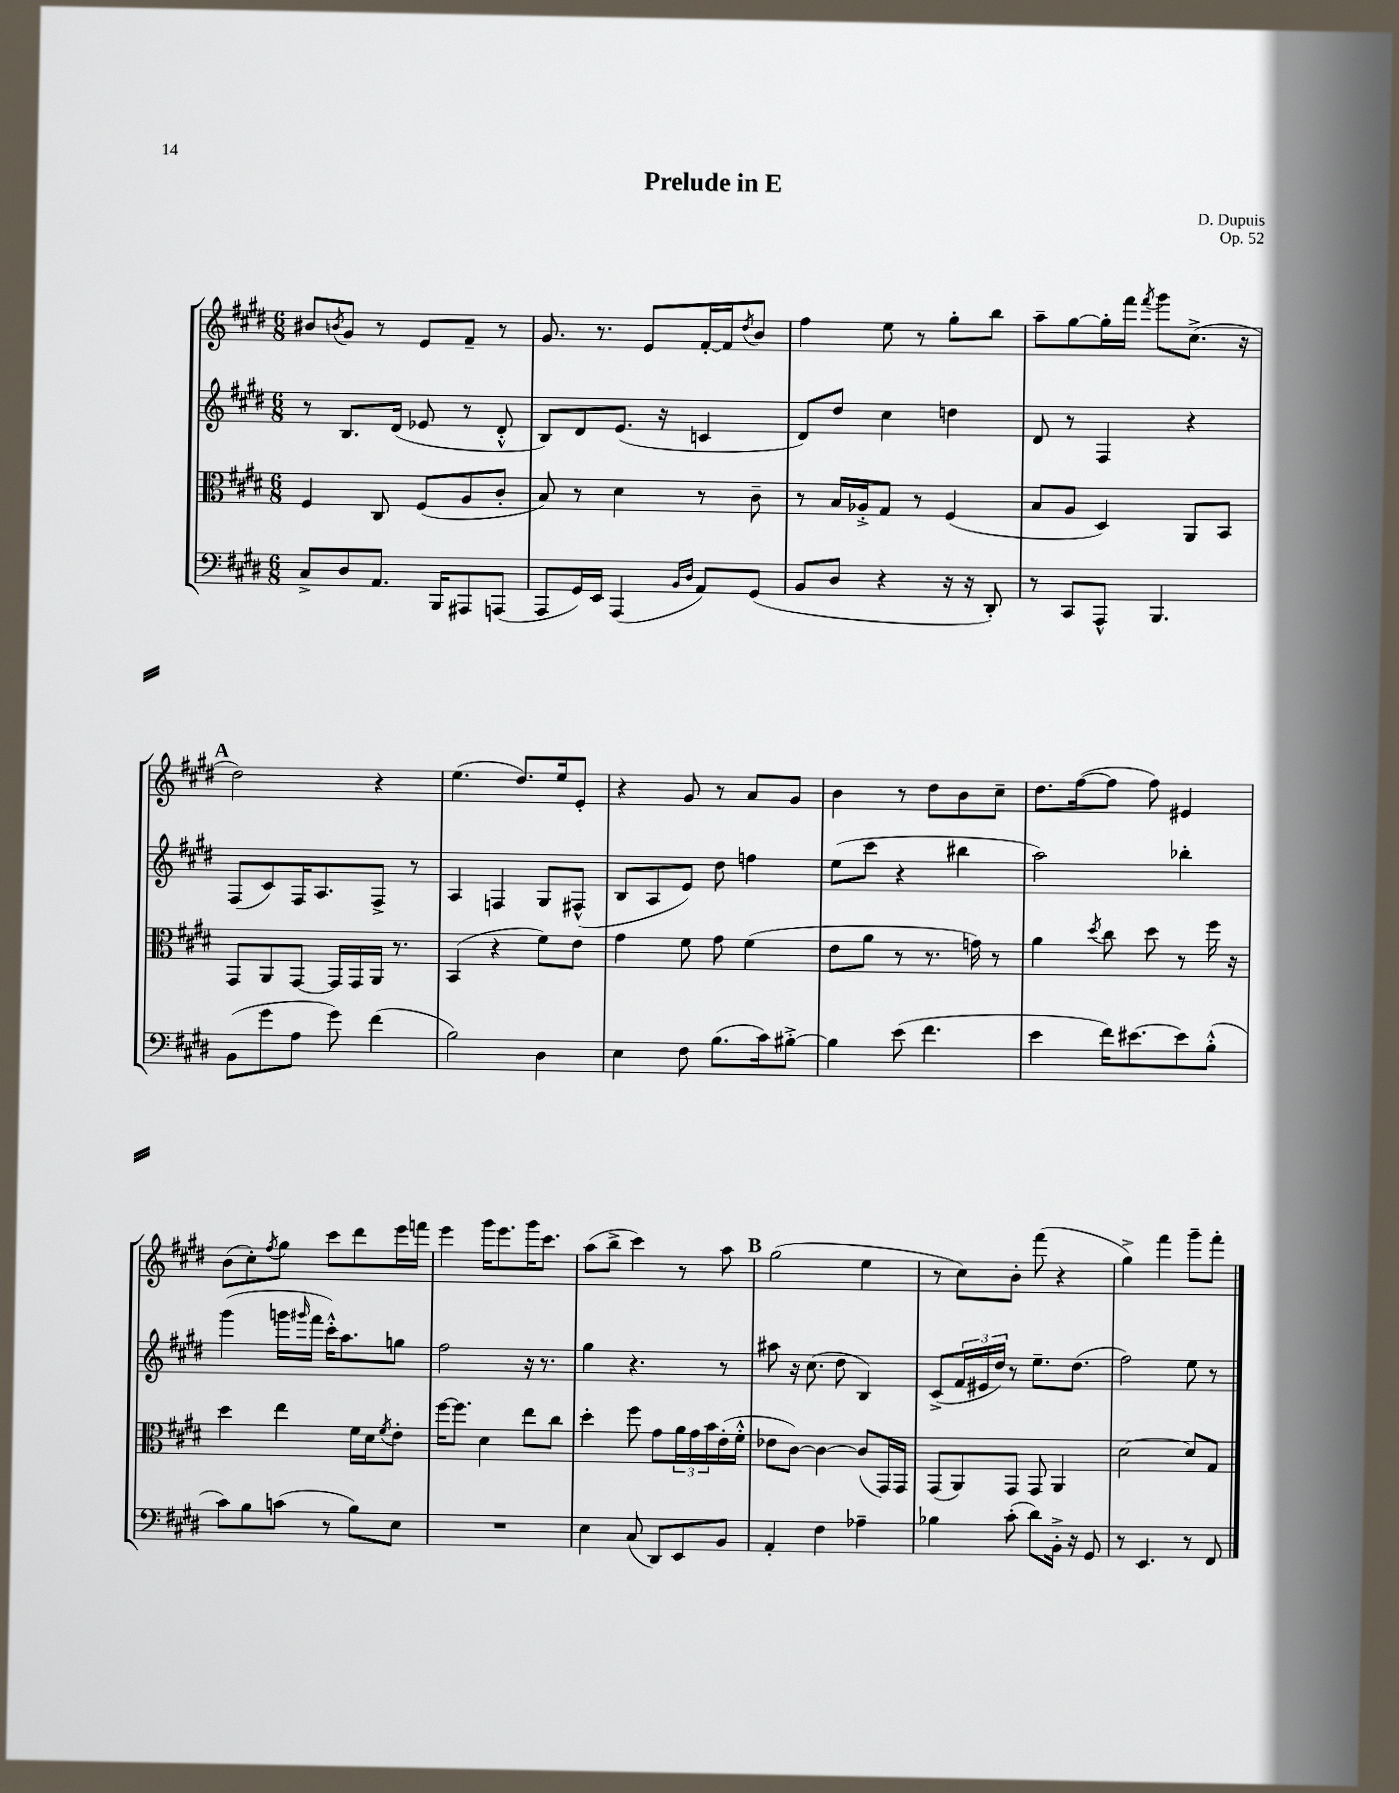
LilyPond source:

\header { title = "Prelude in E" composer = "D. Dupuis" opus = "Op. 52" }
<<
\new StaffGroup <<
\new Staff = "s0" {
    \clef treble \key e \major \numericTimeSignature \time 6/8
    bis'8 \acciaccatura { b'8 } gis'8 r8 e'8 fis'8-- r8 |
    gis'8. r8. e'8 fis'16~-. fis'16 \acciaccatura { dis''8 } b'8 |
    fis''4 e''8 r8 gis''8-. b''8 |
    a''8-- gis''8~ gis''16-. fis'''16 \acciaccatura { fis'''8 } gis'''8 cis''8.->( r16 |
    \mark \markup { \bold "A" } dis''2) r4 |
    e''4.( dis''8.) e''16 e'8-. |
    r4 gis'8 r8 a'8 gis'8 |
    b'4 r8 dis''8 b'8 cis''8-- |
    dis''8. fis''16~( fis''8 fis''8) eis'4 |
    b'8( cis''8-.) \acciaccatura { fis''8 } gis''8 cis'''8 dis'''8 e'''16 f'''16 |
    e'''4 gis'''16 e'''8. gis'''16 cis'''8. |
    a''8( b''8-> cis'''4) r8 a''8 |
    \mark \markup { \bold "B" } gis''2( e''4 |
    r8 cis''8) b'8-. fis'''8( r4 |
    gis''4->) fis'''4 gis'''8-- fis'''8-. \bar "|." |
}
\new Staff = "s1" {
    \clef treble \key e \major \numericTimeSignature \time 6/8
    r8 b8. dis'16( ees'8 r8 dis'8-.-^ |
    b8) dis'8 e'8.( r16 c'4 |
    dis'8) dis''8 cis''4 d''4 |
    dis'8 r8 fis4 r4 |
    \mark \markup { \bold "A" } fis8( cis'8) fis16 a8. fis8-> r8 |
    a4 f4 gis8 fis8-^( |
    b8 a8 e'8) dis''8 f''4 |
    e''8( cis'''8 r4 bis''4 |
    a''2) bes''4-. |
    gis'''4( g'''16 \grace { gis'''16 } fis'''16 cis'''16-.-^) a''8. g''8 |
    fis''2 r16 r8. |
    gis''4 r4. r8 |
    \mark \markup { \bold "B" } ais''8 r16 cis''8.( dis''8 b4) |
    cis'8->( \tuplet 3/2 { fis'16 eis'16 dis''16) } r8 e''8.-- dis''8.( |
    fis''2) e''8 r8 \bar "|." |
}
\new Staff = "s2" {
    \clef alto \key e \major \numericTimeSignature \time 6/8
    fis4 cis8 fis8( a8 cis'8-. |
    b8) r8 dis'4 r8 cis'8-- |
    r8 b16 aes16-.-> gis8 r8 fis4( |
    b8 a8 dis4) a,8 b,8 |
    \mark \markup { \bold "A" } gis,8 a,8 gis,8~ gis,16 gis,16 a,16 r8. |
    b,4( r4 fis'8) e'8 |
    gis'4 fis'8 gis'8 fis'4( |
    e'8 a'8 r8 r8. g'16) r8 |
    a'4 \acciaccatura { dis''8 } cis''8 dis''8 r8 fis''16 r16 |
    dis''4 e''4 fis'16 dis'16 \acciaccatura { fis'8 } e'8-. |
    fis''16~ fis''8. dis'4 e''8 cis''8 |
    dis''4-. fis''8 gis'8 \tuplet 3/2 { a'16 gis'16 b'16 } e'16-.( fis'16-.-^ |
    \mark \markup { \bold "B" } ees'8 cis'8~) cis'4~ cis'8( gis,16) gis,16 |
    gis,8( a,8) gis,8 gis,8 a,4 |
    dis'2~ dis'8 gis8 \bar "|." |
}
\new Staff = "s3" {
    \clef bass \key e \major \numericTimeSignature \time 6/8
    cis8-> dis8 a,8. b,,16 ais,,8 a,,8( |
    a,,8 gis,16) e,16 a,,4( \grace { b,16 dis16 } a,8) gis,8( |
    b,8 dis8 r4 r16 r16 dis,8-.) |
    r8 cis,8 a,,8-^ b,,4. |
    \mark \markup { \bold "A" } b,8( gis'8 a8 gis'8) fis'4( |
    b2) dis4 |
    e4 fis8 b8.( cis'16) bis8~-.-> |
    bis4 e'8( fis'4. |
    e'4 fis'16) eis'8.~ eis'8 b8-.-^( |
    cis'8) b8 c'8( r8 b8) e8 |
    R2. |
    e4 cis8( dis,8) e,8 b,8 |
    \mark \markup { \bold "B" } a,4-. fis4 aes4-- |
    bes4 cis'8-.( dis'8) b,16-.-> r16 gis,8 |
    r8 e,4. r8 fis,8 \bar "|." |
}
>>
>>
\layout { \context { \Score \remove "Bar_number_engraver" } }
